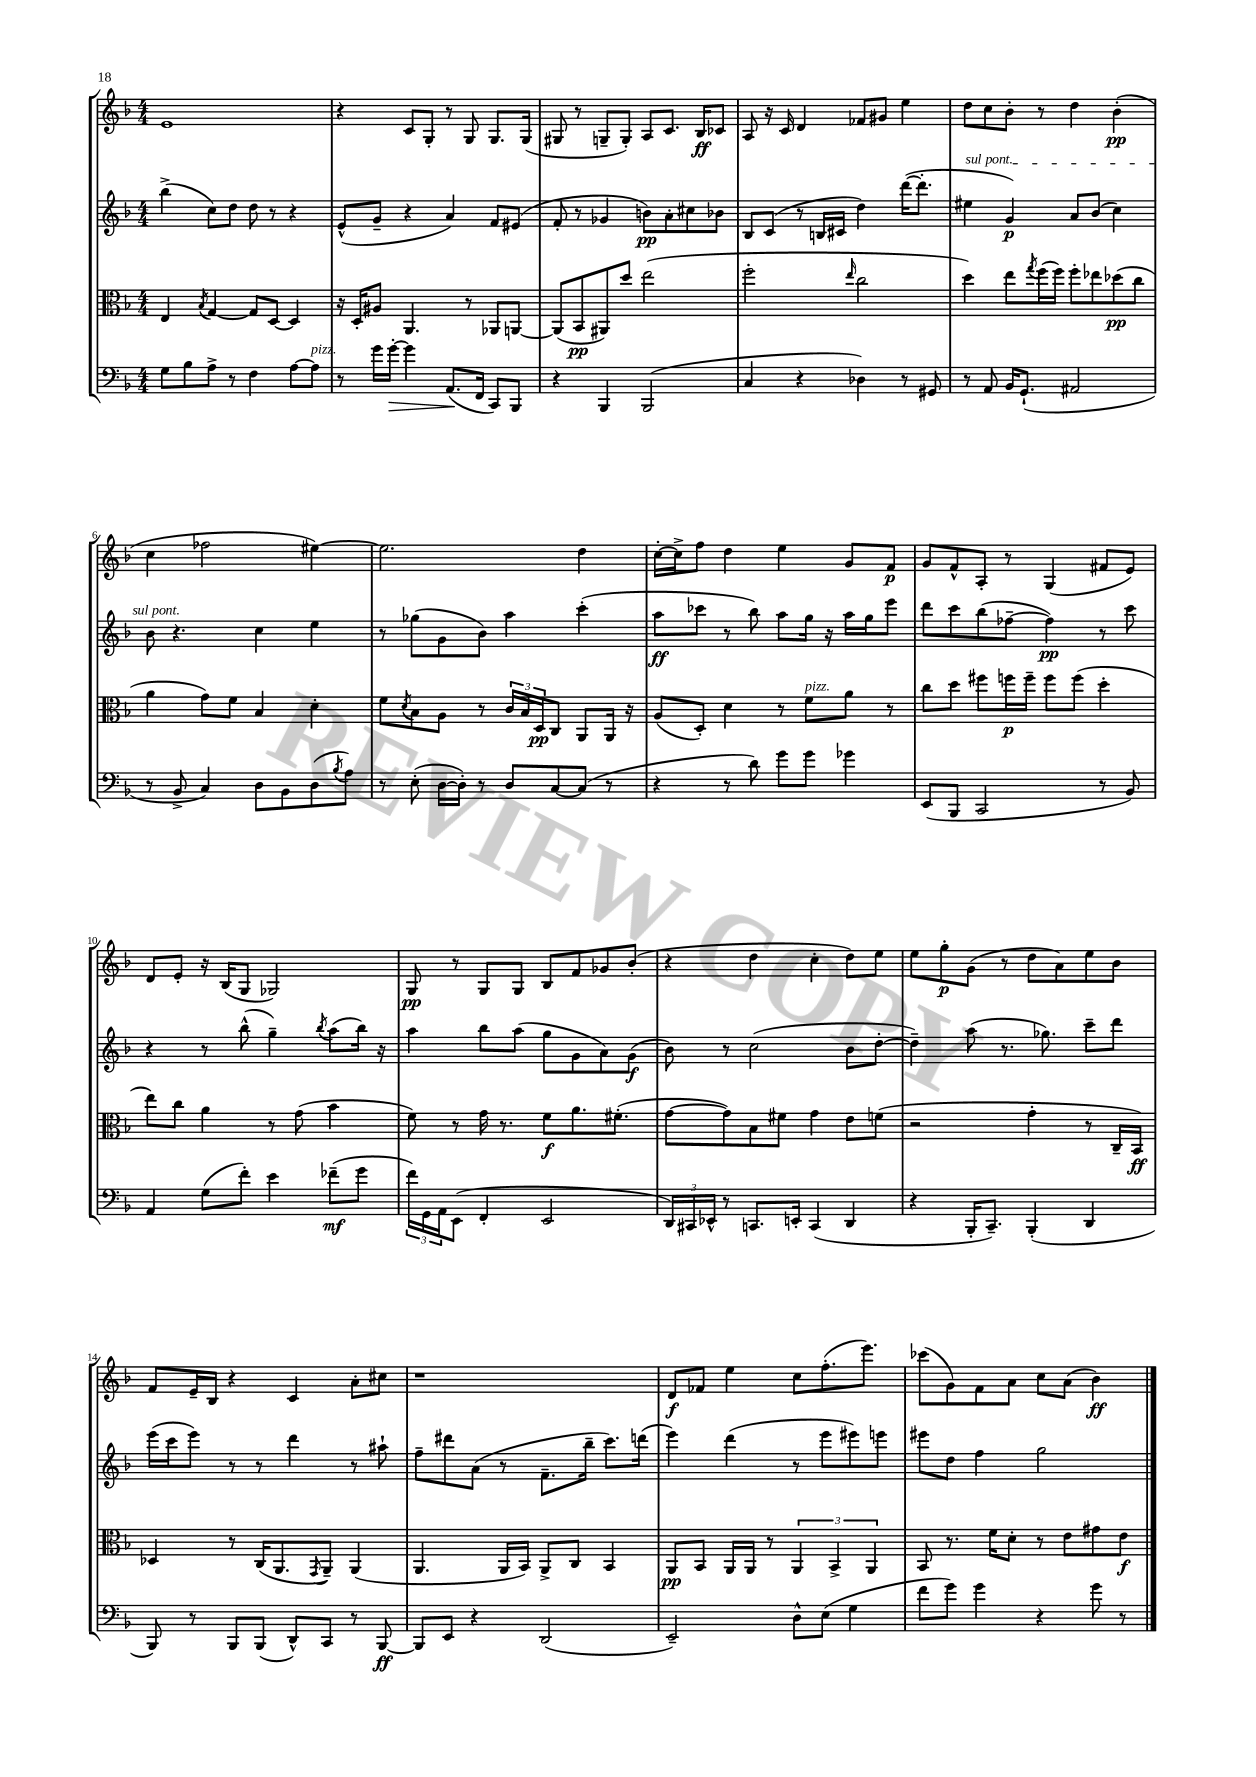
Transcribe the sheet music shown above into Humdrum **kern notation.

**kern	**kern	**kern	**kern
*staff4	*staff3	*staff2	*staff1
*clefF4	*clefC3	*clefG2	*clefG2
*k[b-]	*k[b-]	*k[b-]	*k[b-]
*M4/4	*M4/4	*M4/4	*M4/4
8G\L	4E/	(4bb-^\	1e
8B-\	.	.	.
.	8qB-/	.	.
8A^\J	[4G/	8cc\L)	.
8r	.	8dd\J	.
4F\	8G/]L	8dd\	.
.	[8D/J	8r	.
[8A\L	4D/]	4r	.
8A\]J	.	.	.
=	=	=	=
8r	16r	(8e^^/L	4r
.	16D'/LK	.	.
16g\LL	8A#/J	8g~/J	.
[16g'\JJ	.	.	.
4g\]	4.AA/	4r	8c/L
.	.	.	8G'/J
(8.AA/L	.	4a/)	8r
.	8r	.	8G/
16FF/Jk	.	.	.
8CC/L)	8AA-/L	8f/L	8.G/L
8BBB-/J	[8AA/J	(8e#/J	.
.	.	.	(16G/Jk
=	=	=	=
4r	(8AA/]L	8f'/	8G#/
.	8BB-/	8r	8r
4BBB-/	8AA#/)	4g-/	8G~/L
.	8dd/J	.	8G'/J)
(2BBB-/	(2ee\	8b\L)	8A/L
.	.	8a'\	8.c/J
.	.	8cc#\	.
.	.	.	16B-/LK
.	.	8b-\J	8c-/J
=	=	=	=
4C/	2ff'\	8B-/L	8A/
.	.	(8c/J	16r
.	.	.	16c/
4r	.	8r	4d/
.	.	16B/LL	.
.	.	16c#/JJ	.
.	16qqee/	.	.
4D-\)	2cc\	4dd\)	8f-/L
.	.	.	8g#/J
8r	.	([16ddd\LK	4ee\
.	.	8.ddd'\]J	.
8GG#/	.	.	.
=	=	=	=
8r	4dd\)	4ee#\	8dd\L
8AA/	.	.	8cc\
16BB-/LK	8ee\L	4g/)	8b-'\J
(8.GG`/J	.	.	.
.	8qgg/	.	.
.	(16ff\L	.	8r
.	16ff\JJ)	.	.
2AA#/	8ff'\L	8a/L	4dd\
.	8ee-\	(8b-/J	.
.	(8dd-\	4cc\)	(4b-'\
.	8cc\J	.	.
=	=	=	=
8r	4a\	8b-\	4cc\
8BB-^/	.	4.r	.
4C/)	8g\L)	.	2ff-\
.	8f\J	.	.
8D\L	4B-/	4cc\	.
8BB-\	.	.	.
(8D\	4d'\	4ee\	[4ee#\)
8qB-/	.	.	.
8A\J)	.	.	.
=	=	=	=
8r	8f\L	8r	2.ee#\]
.	8qd/	.	.
(8E'\	8B-\	(8gg-\L	.
[16D\LL	8A\J	8g\	.
16D'\]JJ)	.	.	.
8r	8r	8b-\J)	.
8D/L	24c/LL	4aa\	.
.	24B-/	.	.
.	24D/J	.	.
[8C/	8C/J	.	.
(8C/]J	8AA/L	(4ccc'\	4dd\
8r	16AA/Jk	.	.
.	16r	.	.
=	=	=	=
4r	(8A/L	8aa\L	[16cc'\LL
.	.	.	16cc^\]J
.	8D'/J)	8ccc-\J	8ff\J
8r	4d\	8r	4dd\
8d\)	.	8bb-\)	.
8g\L	8r	8aa\L	4ee\
8g\J	8f\L	16gg\Jk	.
.	.	16r	.
4g-\	8a\J	16aa\LL	8g/L
.	.	16gg\J	.
.	8r	8eee\J	8f/J
=	=	=	=
(8EE/L	8cc\L	8ddd\L	8g/L
8BBB-/J	8dd\J	8ccc\	8f^^/
2CC/	8ff#\L	(8bb-\	8A'/J
.	16ff\L	[8ff-~\J	8r
.	16ff~\JJ	.	.
.	8ff\L	4ff-\])	(4G/
.	(8ff\J	.	.
8r	4dd'\	8r	8f#/L
8BB-/)	.	8ccc\	8e/J)
=	=	=	=
4AA/	8ee\L)	4r	8d/L
.	8cc\J	.	8e'/J
(8G\L	4a\	8r	16r
.	.	.	(16B-/LK
8f'\J)	.	(8bb-^^\	8G/J
4e\	8r	4gg~\)	2G-/)
.	(8g\	.	.
.	.	8qbb-/	.
(8f-~\L	4b-\	(8aa\L	.
8g\J	.	16bb-\Jk)	.
.	.	16r	.
=	=	=	=
24f\LL)	8f\)	4aa\	8G/
24GG\	.	.	.
24AA\J	.	.	.
(8EE\J	8r	.	8r
4FF'/	16g\	8bb-\L	8G/L
.	8.r	.	.
.	.	(8aa\J	8G/J
2EE/	8f\L	8gg\L	8B-/L
.	8.a\	8g\	8f/
.	.	8a\)	8g-/
.	(8.f#'\J	.	.
.	.	(8g\J	(8b-'/J
=	=	=	=
24DD/LL)	[8g\L	8b-\)	4r
24CC#/	.	.	.
24EE-^^/JJ	.	.	.
8r	8g\])	8r	.
8.CC/L	8B-\	(2cc\	4dd\
.	8f#\J	.	.
16EE'/Jk	.	.	.
(4CC/	4g\	.	4cc'\
4DD/	8e\L	8b-\L	8dd\L)
.	(8f\J	[8dd'\J	8ee\J
=	=	=	=
4r	2r	4dd~\])	8ee\L
.	.	.	8gg'\
16BBB-'/LK	.	(8aa\	(8g\J
8.CC~/J)	.	.	.
.	.	8.r	8r
(4BBB-'/	4g'\	.	8dd\L
.	.	8.gg-\)	.
.	.	.	8a\)
4DD/	8r	8ccc~\L	8ee\
.	16C~/LL	8ddd\J	8b-\J
.	16BB-/JJ)	.	.
=	=	=	=
8BBB-/)	4D-/	(16eee\LL	8f/L
.	.	16ccc\J	.
8r	.	8eee\J)	16e~/L
.	.	.	16B-/JJ
8BBB-/L	8r	8r	4r
(8BBB-/J	(16C/LK	8r	.
.	8.AA/	.	.
8DD^^/L)	.	4ddd\	4c/
.	8qGG/	.	.
8CC/J	8AA~/J)	.	.
8r	(4AA/	8r	8a'\L
[8BBB-/	.	8aa#`\	8cc#\J
=	=	=	=
8BBB-/]L	4.AA/	8ff~\L	1r
8EE/J	.	8ddd#\	.
4r	.	(8a\J	.
.	16AA/LL	8r	.
.	16BB-/JJ)	.	.
(2DD/	8AA^/L	8.f~\L	.
.	8C/J	.	.
.	.	16bb-~\Jk	.
.	4BB-/	8.ccc\L)	.
.	.	(16ddd\Jk	.
=	=	=	=
2EE~/)	8AA/L	4eee\)	8d/L
.	8BB-/J	.	8f-/J
.	16AA/LL	(4ddd\	4ee\
.	16AA/JJ	.	.
.	8r	.	.
8D^^\L	6AA/	8r	8cc\L
(8E\J	.	8eee\L	(8.ff'\
.	6BB-^/	.	.
4G\	.	8eee#\)	.
.	.	.	8.eee\J)
.	6AA/	.	.
.	.	8eee\J	.
=	=	=	=
8f\L	8BB-/	8eee#\L	(8ccc-\L
8g\J)	8.r	8dd\J	8g\)
4g\	.	4ff\	8f\
.	16f\LK	.	.
.	8d'\J	.	8a\J
4r	8r	2gg\	8cc\L
.	8e\L	.	(8a\J
8g\	8g#\	.	4b-\)
8r	8e\J	.	.
==	==	==	==
*-	*-	*-	*-
